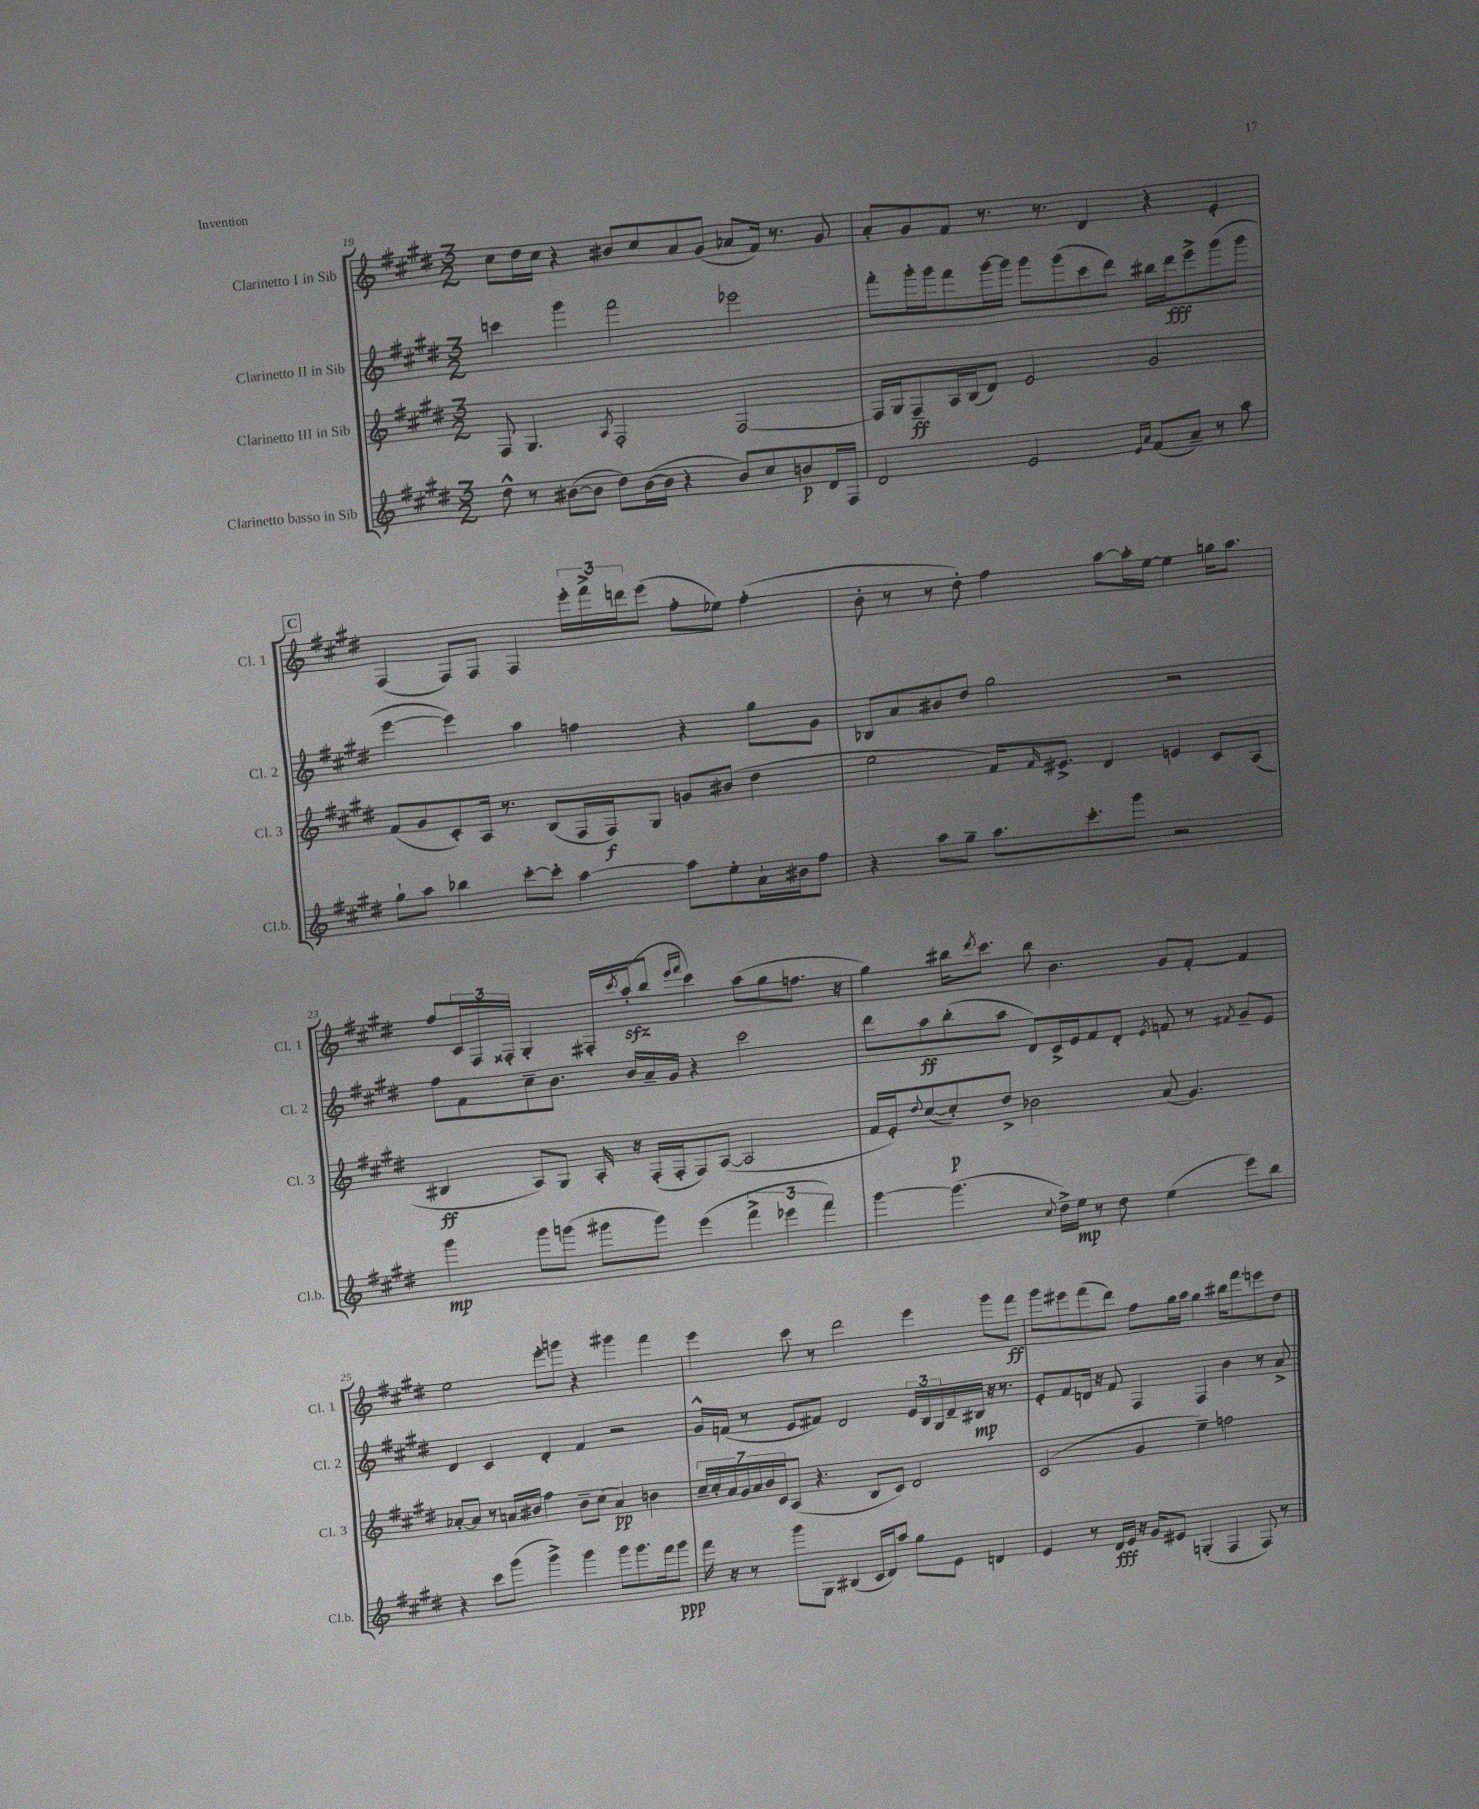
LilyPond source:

<<
\new StaffGroup <<
\new Staff = "s0" \with { instrumentName = "Clarinetto I in Sib" shortInstrumentName = "Cl. 1" } {
    \clef treble \key e \major \numericTimeSignature \time 3/2
    cis''8 dis''16 cis''16 r4 bis'8 cis''8 a'8 gis'8( aes'8 fis'16) r8. gis'8 |
    a'8-. gis'8 fis'8 r8. r8. dis'4 r4 e'4-. |
    \mark \markup { \box "C" } fis4( fis8) fis8 fis4 \tuplet 3/2 { e'''16-. fis'''16-> d'''16 } e'''8( fis''8-. ees''8) fis''4-.( |
    b'8-. r8 r8 dis''8-.) fis''4 a''8~ a''16-. e''16~ e''4 g''16 a''8. |
    fis''8 \tuplet 3/2 { cis'16 fis16 fisis16-. } gis4-. fis16-. \acciaccatura { cis'''8 } a''16-.\sfz( b''8 \grace { e'''16 fis'''16 } cis'''4) a''8( gis''8 f''8. r16 |
    gis''4) bis''16 \acciaccatura { dis'''8 } cis'''8. bis''8 b'4. gis'8 fis'8~-. fis'4 |
    e''2 e'''8-. g'''8 r4 gis'''4 fis'''4 |
    e'''4 cis'''8 r8 dis'''2 e'''4 gis'''8 fis'''8\ff |
    gis'''8 eis'''8 fis'''8( dis'''8) fis''8 gis''16 a''16 gis''4 bis''16 fis'''8. e'''8 dis''8 \bar "|." |
}
\new Staff = "s1" \with { instrumentName = "Clarinetto II in Sib" shortInstrumentName = "Cl. 2" } {
    \clef treble \key e \major \numericTimeSignature \time 3/2
    c'''4 gis'''4 fis'''2 ees'''2 |
    fis'''8-. gis'''16-. gis'''16 fis'''8 gis'''16~ gis'''16 gis'''8 gis'''8( cis'''8 dis'''8) bis''16 dis'''16\fff e'''8-> gis'''8( gis'''8 |
    \mark \markup { \box "C" } e'''4~ e'''4) a''4 f''4 r4 gis''8 gis'8 |
    bes8 a'8 bis'8 dis''8 gis''2 r2 |
    fis''8 fis'8 cis''8-- b'8. b'16 a'16-- gis'16 r4 cis'''2 |
    dis'''8 a''8\ff b''8-.( a''8 dis'8) cis'16-> e'16 fis'8 dis'8-. \acciaccatura { e'8 } f'8 r8 \acciaccatura { fis'8 } gis'8-- e'8 |
    dis'4 cis'4 dis'4-. fis'4 r2 |
    gis'16-^ f'16( r8 e'8 fis'8) dis'2 \tuplet 3/2 { e'16 b16 gis16 } dis'16-- bis16\mp r16 r8. |
    e'8-. fis'8 d'16 r16 fis'8 fis4 fis4 b'4 r8 a'8-> \bar "|." |
}
\new Staff = "s2" \with { instrumentName = "Clarinetto III in Sib" shortInstrumentName = "Cl. 3" } {
    \clef treble \key e \major \numericTimeSignature \time 3/2
    fis8 gis4. \acciaccatura { a8 } fis2-. fis2~ |
    fis16 gis16 fis8--\ff a16 b16( dis'8) e'2 gis'2 |
    \mark \markup { \box "C" } fis'8( gis'8 cis'8-.) a16 r8. b8( fis16 fis16\f) gis8 g'8 bis'8( dis''4 |
    e''2 fis'16) \grace { fis'16 } eis'8.-> dis'4 e'4 cis'8 a8( |
    bis4\ff a8) gis8 a16-. r16 fis16-.( fis16-. fis8) a8~( a2 |
    fis'16 e'16-.) \appoggiatura { dis''8 } cis''8~( cis''8-.\p) dis''8-> bes'2 a'8( gis'4.) |
    aes'8~-. aes'8 r8 a'16 bis'16 fis''4 bis'8-- cis''8( a'4\pp) b'4 |
    \tuplet 7/4 { cis''16-- cis''16-. a'16 gis'16 a'16 b'16 cis'16 } a8( r4. b8 cis'8) dis'2 |
    cis'2( gis'4 e''4--) f''2 \bar "|." |
}
\new Staff = "s3" \with { instrumentName = "Clarinetto basso in Sib" shortInstrumentName = "Cl.b." } {
    \clef treble \key e \major \numericTimeSignature \time 3/2
    dis''8-^ r8 bis'8~( bis'8 dis''8) bis'16~( bis'16 r4 bis'8) cis''8 b'8\p dis'16 fis16 |
    dis'2 e'2 \grace { e'16 a'16 } fis'8( a'8--) r8 a''8 |
    \mark \markup { \box "C" } gis''8-! a''8 bes''4 cis'''8~-. cis'''8-. a''4~ a''8 e''8-. a'16-! bis'16 fis''8 |
    r4 a''8 gis''8-- a''8. cis'''8.-. gis'''8 r2 |
    gis'''4\mp gis'''8 g'''8( gis'''8 gis'''8) e'''4( \tuplet 3/2 { fis'''4-> ees'''4 fis'''4) } |
    gis'''4~ gis'''4.( \appoggiatura { cis''8 } dis''16->) e''16\mp r8 dis''8 e''4( e'''8) b''8 |
    r4 cis'''8 gis'''8( gis'''4->) gis'''4 gis'''8 gis'''8. fis'''16 gis'''8\ppp |
    fis'''16 r16 r8 gis'''8 gis8 bis4( cis'16 dis'16) a''8 gis''8 e'8 d'4 |
    e'4 r8 dis'16\fff e'16 r16 gis'16 eis'8 g4-.( fis4 fis8) r8 \bar "|." |
}
>>
>>
\layout { \context { \Score currentBarNumber = #19 } }
